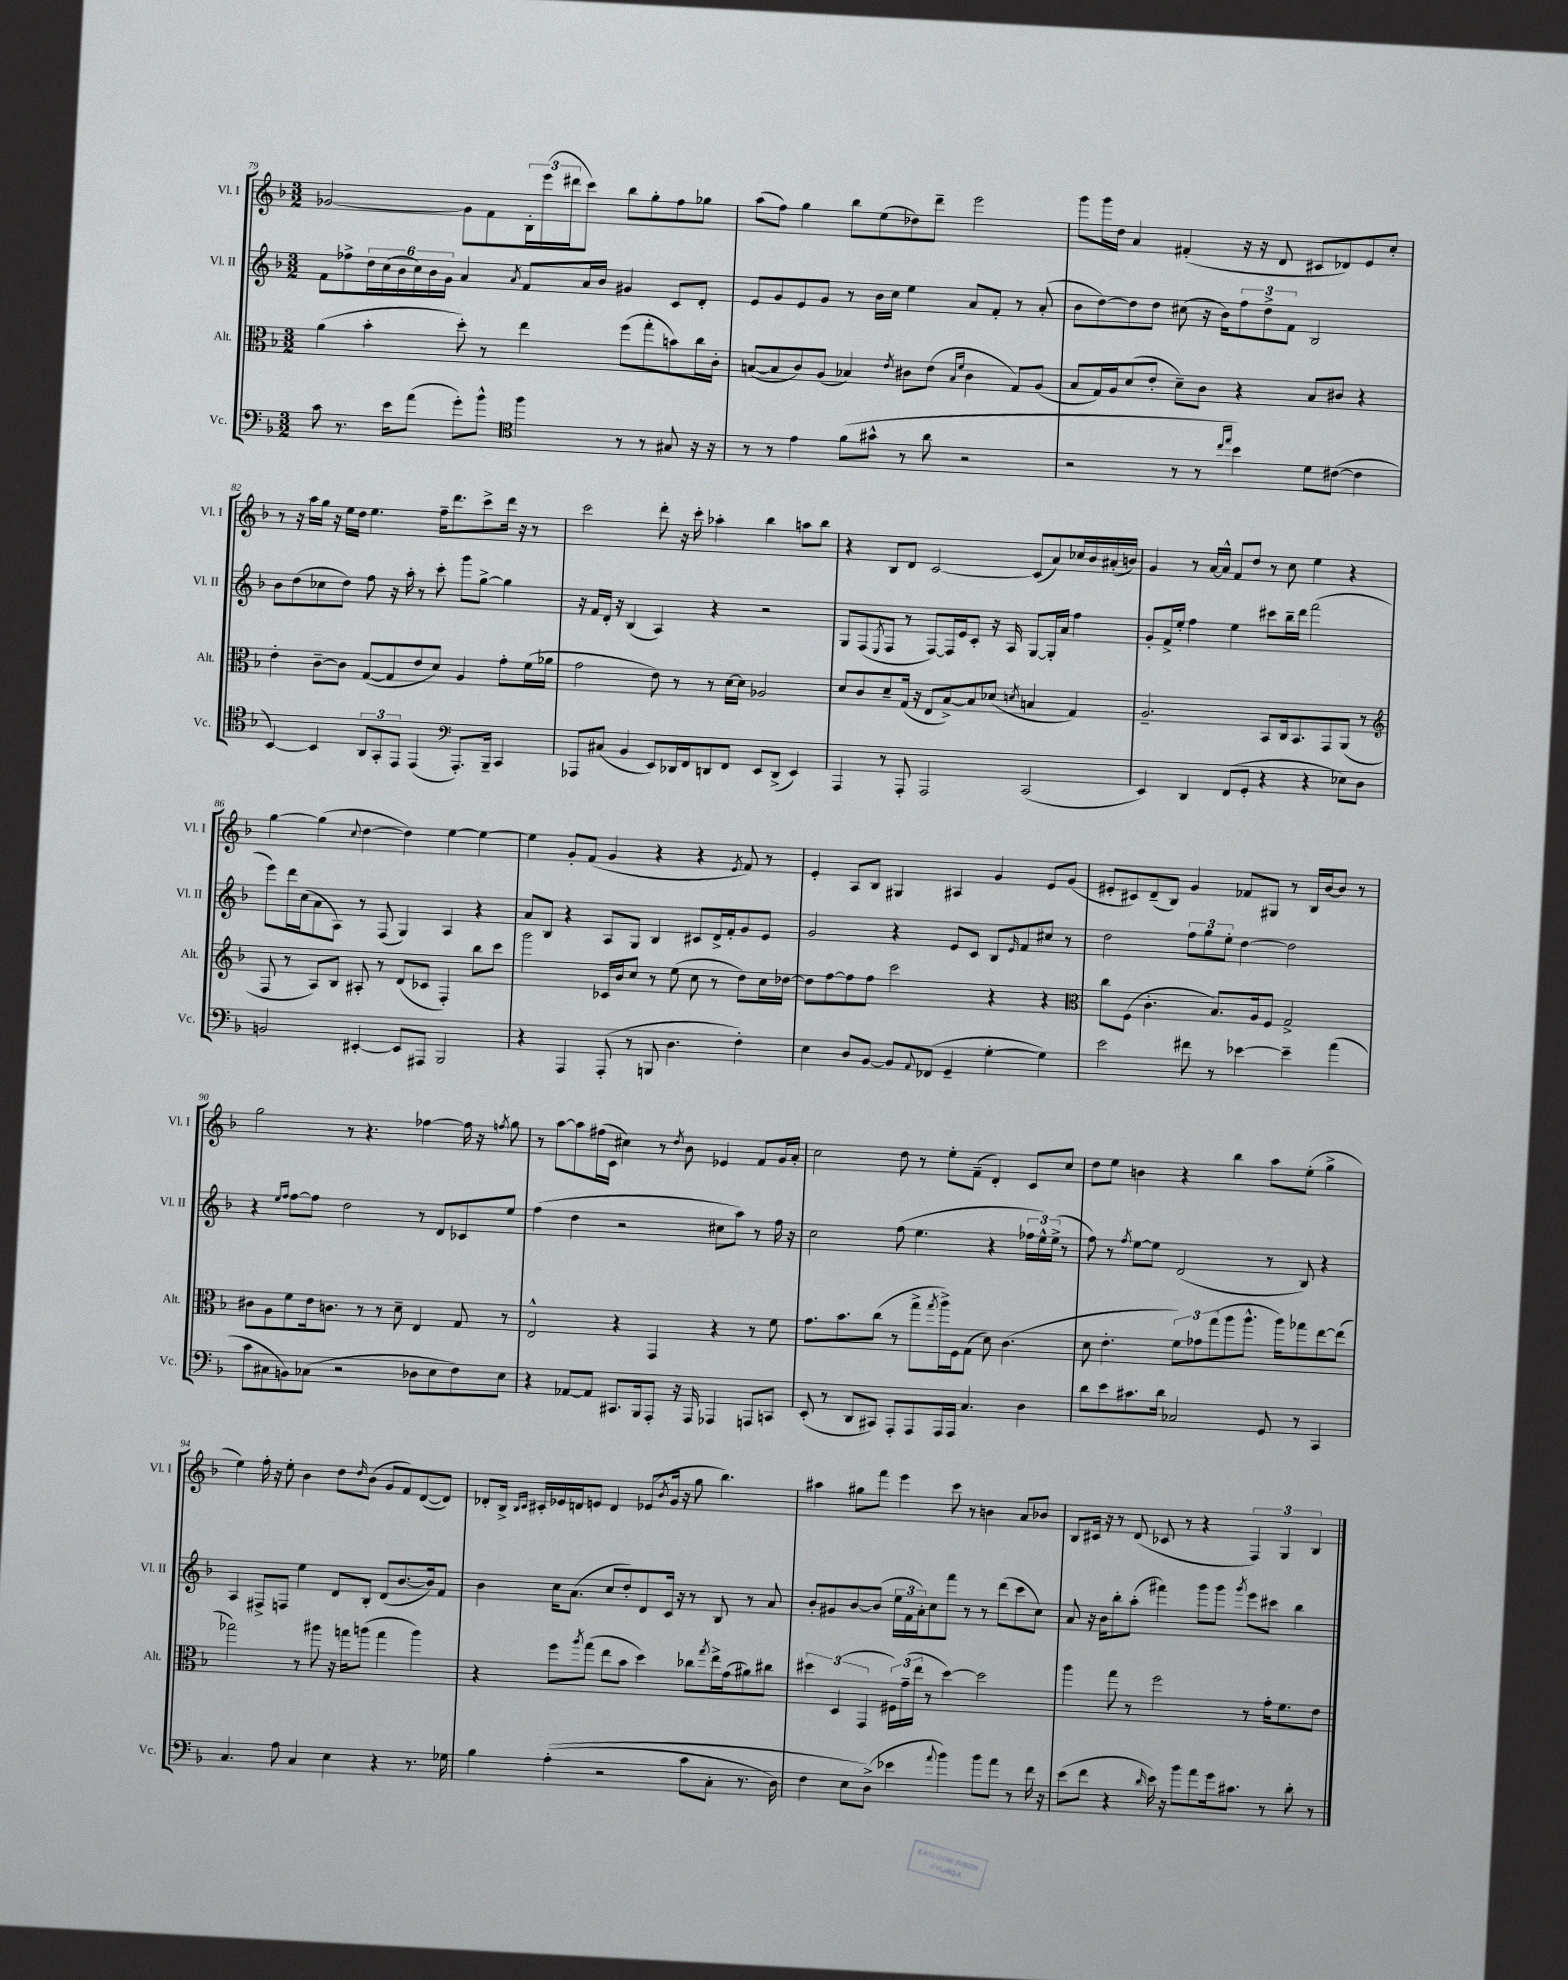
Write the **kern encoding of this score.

**kern	**kern	**kern	**kern
*staff4	*staff3	*staff2	*staff1
*clefF4	*clefC3	*clefG2	*clefG2
*k[b-]	*k[b-]	*k[b-]	*k[b-]
*M3/2	*M3/2	*M3/2	*M3/2
8c\	(4a\	8f\L	[2g-/
8.r	.	8ff-^\	.
.	4b-'\	24dd\L	.
.	.	(24cc\	.
16e\LK	.	.	.
.	.	24b-\	.
(8a\J	.	24cc\)	.
.	.	24b-\	.
.	.	24g\JJ	.
8g'\L)	8dd'\)	4a/	8g-\]L
8b-^^\J	8r	.	8f\
*clefC4	*	*	*
.	.	8qa/	.
4ff\	4ee\	8f/L	24B-'\L
.	.	.	(24eee\
.	.	.	24ddd#\J
.	.	16a/L	8ccc\J)
.	.	16b-/JJ	.
8r	(8ff\L	4g#/	8bb-\L
8r	8gg'\	.	8gg'\
8G#/	8b\)	8c/L	8ff\
16r	16cc\L	8d'/J	8gg-\J
16r	16c'\JJ	.	.
=	=	=	=
8r	([8B/L	8e/L	(8aa\L
8r	8B/]	8g/	8ff\J)
4e\	8c/)	8e/	4gg\
.	(8A/J	8g/J	.
(8f\L	4B-/)	8r	8bb-\L
8g#^^\J	.	16b-\LL	(8ee\
.	.	16cc\JJ	.
.	8qe/	.	.
8r	8c#\L	4ee\	8dd-\)
8a\	(8e\J	.	8ddd~\J
.	16qqB-/LL	.	.
.	16qqf/JJ	.	.
2r	4c#\	8a/L	2eee\
.	.	8f'/J	.
.	8G/L)	8r	.
.	(8A/J	(8a'/	.
=	=	=	=
2r	8B-/L	8b-\L	8ggg\L
.	16G/L)	[8dd\)	16ggg\L
.	16A/J	.	16dd\JJ
.	(8d/	8dd\]	4a/
.	8e'/J	8dd\J	.
8r	8d~\L)	(8cc#\	(4f#'/
8r	8c\J	16r	.
.	.	16b-\LK)	.
16qqcc/LL	.	.	.
16qqee/JJ	.	.	.
4b-\)	4r	12ff\	16r
.	.	.	16r
.	.	12dd^\	.
.	.	.	8d/
.	.	12f\J	.
8d\L	8B-/L	2B-/	8c#/L
([8c#\J	8c#/J	.	8d-/)
4c#\]	4r	.	8e/
.	.	.	8cc'/J
=	=	=	=
[4BB-/)	4e'\	8b-\L	8r
.	.	(8dd\	16r
.	.	.	16aa\LL
4BB-/]	[8c~\L	8cc-\	16gg\JJ
.	.	.	16r
.	8c\]J	8dd\J)	16ee\LL
.	.	.	16dd\JJ
12AA/L	([8G/L	8ff\	4.ee\
12GG'/	.	.	.
.	8G/]	16r	.
12EE/J	.	.	.
.	.	16aa'\	.
(4EE/	8e/	8r	.
.	8d/J)	8ccc'\	16ff~\LK
.	.	.	8.ddd\
*clefF4	*	*	*
8.AAA'/L)	4A/	8ggg\L	.
.	.	[8gg^\J	8ccc^\
16BBB-~/Jk	.	.	.
4CC/	8g'\L	4gg\]	16ddd\Jk
.	.	.	16r
.	(16f\L	.	8r
.	16a-\JJ	.	.
=	=	=	=
8AAA-/L	2g\	16r	2ccc\
.	.	16f/LL	.
(8C#/J	.	16d'/JJ	.
.	.	16r	.
4BB-/	.	(4B-/	.
8EE/L)	8e\)	4A/)	8ddd'\
16DD-/L	8r	.	16r
16FF/J	.	.	16ccc'\
8DD/	8r	4r	4aa-'\
8FF/J	[16d\LL	.	.
.	16d\]JJ	.	.
8EE/L	2A-/	2r	4bb-\
(8DD^/J	.	.	.
4EE/)	.	.	8aa\L
.	.	.	8bb-\J
=	=	=	=
4AAA/	8d/L	8G/L	4r
.	8c/	(8F/	.
.	.	8qE/	.
8r	8d~/	8F/J	8B-/L
8AAA'/	(16G/Jk	8r	8d/J
.	16r	.	.
2AAA/	8E/L	[8F/L)	[2c/
.	[8B-^/)	16F/]L	.
.	.	16e/J	.
.	8B-/]	8c'/J	.
.	(8d-/J	16r	.
.	.	16A/	.
.	8qd/	.	.
(2CC/	4B/	[8G/L	(8c/]L
.	.	16G'/]L	8a/)
.	.	16a/JJ	.
.	4G/)	4ff\	16cc-/L
.	.	.	16b-/
.	.	.	(16a#'/
.	.	.	16b/JJ)
=	=	=	=
4EE/)	2.A~/	8g'/L	4g/
.	.	16f^/L	.
.	.	16ee'/JJ	.
4DD/	.	4ff\	8r
.	.	.	[16a/LL
.	.	.	16a^^/]JJ
(8FF/L	.	4ee\	8f/L
8GG'/J	.	.	8dd/J
4r	8BB-/L	8ccc#\L	8r
.	16C/k	16bb-~\L	8cc\
.	8.BB-/	16ddd\JJ	.
4r	.	(2fff\	4ee\
.	8GG/	.	.
8E-\L)	(8AA/J	.	4r
8D\J	8r	.	.
=	=	=	=
*	*clefG2	*	*
2BB/	8F/	8eee\L)	[4gg\
.	8r	16ddd\L	.
.	.	(16cc\J	.
.	8A/L)	8a\	(4gg\]
.	8B-/J	8A\J)	.
.	.	.	8qqcc/
[4EE#'/	8A#'/	8r	[4dd\
.	8r	(8F/	.
8EE#/]L	(8d/L	4G/)	4dd\])
8AAA#/J	8c-/J	.	.
2BBB-/	4F'/)	4A/	[4ee\
.	8bb-\L	4r	4ee\_
.	8ccc\J	.	.
=	=	=	=
4r	2ggg\	8a/L	4ee\]
.	.	8B-/J	.
4AAA/	.	4r	8g'/L
.	.	.	(8f/J
(8AAA'/	16c-/LL	8A/L	4g/
.	16b-/J	.	.
8r	8cc/J	8G/J	.
8BBB/	8r	4B-/	4r
4.D\	(8ee\	.	.
.	8cc\	8c#/L	4r
.	8r	16d^/L	.
.	.	16f'/J	.
.	.	.	8qe/
4F'\)	8dd\L)	8g/	8f/)
.	16cc\L	8e/J	8r
.	[16dd-\JJ	.	.
=	=	=	=
4E\	8dd-\]L	2g/	4e'/
.	[8ff\	.	.
8D/L	8ff\]	.	8A/L
[8BB-/J	8ff\J	.	8B-/J
8BB-/]L	2ccc\	4r	4G#/
8qqAA/	.	.	.
(8FF-/J	.	.	.
4GG~/	.	8e/L	4A#/
.	.	8c/J	.
[4G'\	4r	8B-/L	4g/
.	.	16qqe/	.
.	.	8f/	.
4G\])	4r	8cc#/J	8e/L
.	.	8r	(8g/J
=	=	=	=
*	*clefC3	*	*
2e\	8cc\L	2dd\	8e#'/L
.	(8F\J	.	8c#/)
.	4.c'\	.	(8d~/
.	.	.	8B-/J)
8f#\	.	12ff\L	4g/
.	.	12gg\	.
8r	8.B-/L)	.	.
.	.	12ee'\J	.
[4e-\	.	[4dd\	8f-/L
.	16A/k	.	.
.	8F/J	.	8G#/J
4e-~\]	2G^/	2dd\]	8r
.	.	.	16B-/LL
.	.	.	[16b-/J
(4a\	.	.	8b-/]J
.	.	.	8r
=	=	=	=
8c\L	8c#\L	4r	2gg\
8C#\	8A\	.	.
.	.	16qqee/LL	.
.	.	16qqff/JJ	.
8BB\)	8f\	[8ff\L	.
(8C-\J	16e\k	8ff\]J	.
.	8.c\J	.	.
2r	.	2dd\	8r
.	8r	.	4.r
.	8r	.	.
.	8d~\	.	.
8D-\L	4E/	8r	[4ff-\
8E\	.	8d/L	.
8F\)	8G/	8c-/	16ff-\]
.	.	.	16r
.	.	.	8qff/
8E\J	8r	8ee/J	8gg\
=	=	=	=
4r	2E^^/	(4ff\	8r
.	.	.	[8aa\L
[8AA-/L	.	4dd\	8aa\]
8AA-/]J	.	.	(16ff#\L
.	.	.	16c\JJ
8.CC#/L	4r	2r	4cc#\)
16BBB-/k	.	.	.
8AAA'/J	4GG/	.	8r
.	.	.	8qdd/
16r	.	.	8b-\
16AAA/	.	.	.
4AAA-/	4r	8cc#\L	4e-/
.	.	8aa\J)	.
8AAA/L	8r	8r	8f/L
8CC/J	8f\	16ff\	16g/L
.	.	16r	16a'/JJ
=	=	=	=
(8EE'/	8.g\L	2cc\	2cc\
8r	.	.	.
.	8.b-\	.	.
8DD/L	.	.	.
8CC#/J)	(8cc\J	.	.
8AAA'/L	8r	(8ff\	8dd\
8AAA/	8gg^\L	4.ee\	8r
.	8qgg/	.	.
16AAA/L	16aa^\L)	.	8ee'\L
16AAA/JJ	16F\J	.	.
4.C/	(8G\J	.	(8f~\J
.	8d\)	4r	4d'/)
.	(4.c\	.	.
4D\	.	24ff-\LL	8c/L
.	.	24ee^^\)	.
.	.	(24ee^\JJ	.
.	.	8r	8cc/J
=	=	=	=
8d\L	8d\	8ff\)	8dd\L
8e\	4.e'\	8r	8ee\J
.	.	8qff/	.
8.c#\	.	[8ee\L	4b\
.	.	8ee\]J	.
16d\Jk	.	.	.
2C-/	12f\L)	(2d/	4r
.	12g-\	.	.
.	(12gg\	.	.
.	8aa\	.	4bb-\
.	8.aa^^\J	.	.
8GG/	.	8r	8aa\L
.	16aa\LK)	.	.
8r	8gg-\	8B-/)	(8ee'\J
4CC/	[8ee\	4r	4gg^\
.	(8ee\]J	.	.
=	=	=	=
4.C/	2gg-\)	4A/	4ee\)
.	.	8F#^/L	16ff'\
.	.	.	16r
8A\	.	8F/J	8ee'\
4C/	8r	4ee\	4b-\
.	8aa#\	.	.
4E\	16r	8d/L	8dd\L
.	16gg\LK	.	.
.	.	.	16qqdd/
.	(8aa\J	8B-'/J	(8b-\J
4r	4gg\	(8d/L	8g/L
.	.	[8.b-/	8f/)
8.r	4aa\)	.	([8d/
.	.	16b-/]k)	.
.	.	8f/J	8d/]J)
16G-\	.	.	.
=	=	=	=
4B-\	4r	4b-\	8d-'/L
.	.	.	16B-^/Jk
.	.	.	16qqB-/LL
.	.	.	16qqc/JJ
.	.	.	16c#'/LL
&((4A'\	8ff\L	16cc\LK	16e-/
.	.	(8.a\J	16d/J
.	8qaa/	.	.
.	(8gg\J	.	8e/J
2r	8ee\L	8cc/L	4d/
.	8b-\J	8dd'/)	.
.	4dd\)	8d/	(8e-/L
.	.	.	8qb-/
.	.	16c/Jk	16g/Jk
.	.	16r	16r
8c\L	8cc-\L	8r	8gg\
.	8qgg/	.	.
8C'\J	16ee^\L	8B-/	4.bb-\)
.	(16g\J	.	.
8.r	8a#\)	8r	.
.	8cc#\J	8a/	.
16D\)	.	.	.
=	=	=	=
4F\	6dd#\	8b-'/L	4aa#\
.	.	8g#/	.
.	(6D/	.	.
8E\L	.	[8b-/	8gg#\L
.	6GG/	.	.
(8D^\J&)	.	(8b-/]J	8fff\J
4e-\	24F#\LL)	24ee\LL	4eee\
.	(24g~\	24f\	.
.	24ee\JJ	24a'\J)	.
.	8r	8cc\	.
8qqa/	.	.	.
4b-\)	[4dd#\)	8fff\J	8ccc\
.	.	8r	8r
8b-\L	2dd#\]	8r	4b\
8a\J	.	(8ddd\L	.
8r	.	8ccc\	8a/L
16f\	.	8cc\J)	8b-/J
16r	.	.	.
=	=	=	=
(8e\L	4aa\	8a/	8B-/L
8f\J	.	16r	16c#/Jk
.	.	16b-\LK	16r
4r	8gg\	8bb-'\	8r
.	8r	(8aa'\J	(8d/
16qqd/	.	.	.
16e\)	2ff\	4fff#\)	8c-/
16r	.	.	.
8b-\L	.	.	8r
8a\	.	8ggg\L	4r
16g\k	.	8ggg\J	.
8.c#\J	.	.	.
.	.	8qggg/	.
.	8r	8eee\L	6F/)
8r	16g'\LK	8ccc#\J	.
.	.	.	6G/
.	8.f\	.	.
8d'\	.	4bb-\	.
.	.	.	6B-/
8r	8e\J	.	.
==	==	==	==
*-	*-	*-	*-
